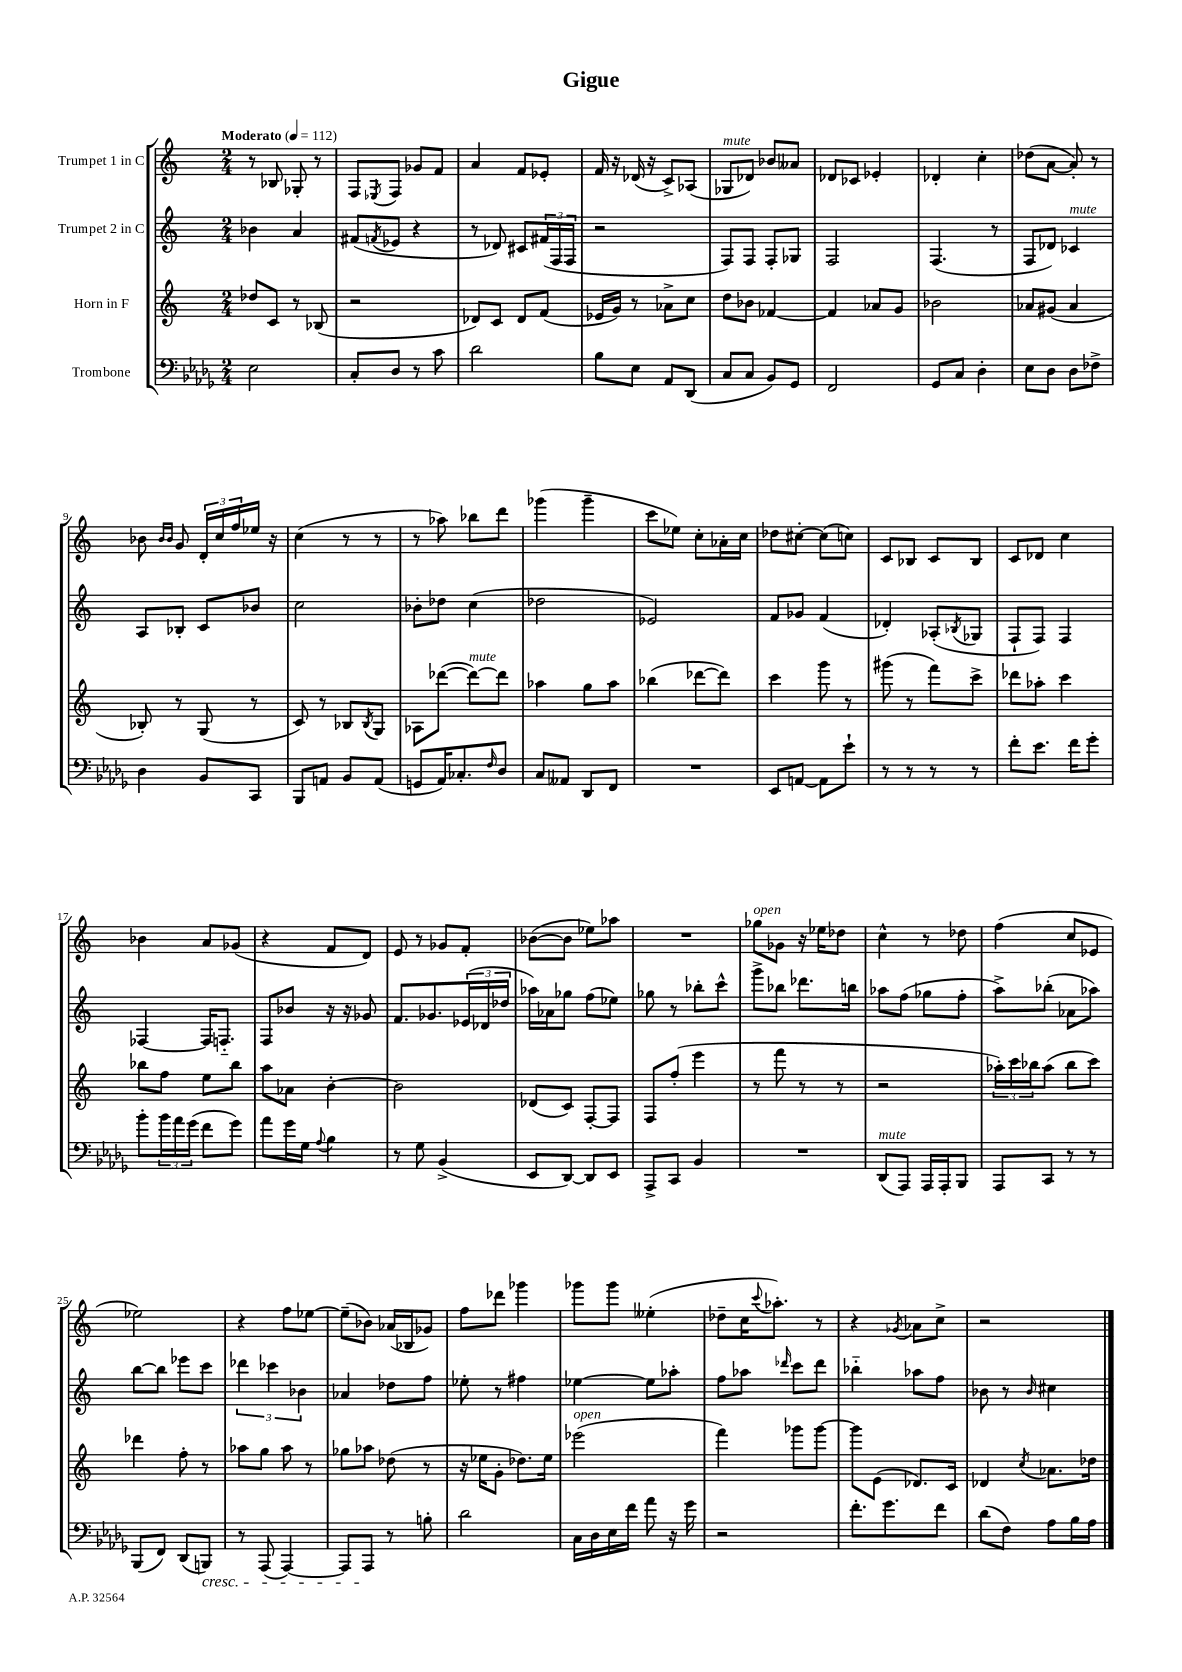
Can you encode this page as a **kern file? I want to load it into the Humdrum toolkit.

**kern	**kern	**kern	**kern
*staff4	*staff3	*staff2	*staff1
*clefF4	*clefG2	*clefG2	*clefG2
*k[b-e-a-d-g-]	*k[]	*k[]	*k[]
*M2/4	*M2/4	*M2/4	*M2/4
*MM112	*MM112	*MM112	*MM112
2E-	8dd-	4b-	8r
.	8c	.	8B-
.	8r	4a	8G-'
.	(8B-	.	8r
=	=	=	=
8C'	2r	(8f#	8F
.	.	8qf	8qE-
8D-	.	8e-	8F
8r	.	4r	8g-
8c	.	.	8f
=	=	=	=
2d-	8d-)	8r	4a
.	8c	8d-)	.
.	8d-	8c#	8f
.	(8f	(24f#	8e-'
.	.	24F	.
.	.	24F	.
=	=	=	=
8B-	16e-	2r	16f
.	16g)	.	16r
8E-	8r	.	(16d-
.	.	.	16r
8AA-	8a-^	.	8c^)
(8DD-	8cc	.	(8A-
=	=	=	=
8C	8dd	8F)	8G-
8C	8b-	8F	8d-)
8BB-)	[4f-	8F'	8b-
8GG-	.	8G-	8a--
=	=	=	=
2FF	4f-]	2F	8d-
.	.	.	8c-
.	8a-	.	4e-'
.	8g	.	.
=	=	=	=
8GG-	2b-	(4.F	4d-'
8C	.	.	.
4D-'	.	.	4cc'
.	.	8r	.
=	=	=	=
8E-	8a-	8F	(8dd-
8D-	(8g#	8d-)	[8a
8D-	4a-	4c-	8a'])
8F-^	.	.	8r
=	=	=	=
4D-	8B-')	8A	8b-
.	.	.	16qqb-
.	.	.	16qqb-
.	8r	8B-'	8g
8BB-	(8G	8c	24d'
.	.	.	24cc
.	.	.	24ff
8CC	8r	8b-	16ee-
.	.	.	16r
=	=	=	=
8BBB-	8c)	2cc	(4cc
8AA	8r	.	.
8BB-	8B-	.	8r
.	8qB-	.	.
(8AA	8G	.	8r
=	=	=	=
8GG	8A-	8b-'	8r
16AA-)	([8ddd-	8dd-	8aa-)
8.C-'	.	.	.
.	8ddd-_)	(4cc	8bb-
16qqF	.	.	.
8D-	8ddd-]	.	8ddd
=	=	=	=
8C	4aa-	2dd-	(4ggg-
8AA--	.	.	.
8DD-	8gg	.	4ggg-~
8FF	8aa-	.	.
=	=	=	=
2r	(4bb-	2e-)	8ccc
.	.	.	8ee-)
.	[8ddd-	.	8cc'
.	8ddd-])	.	16a-'
.	.	.	16cc
=	=	=	=
8EE-	4ccc	8f	8dd-
[8AA	.	8g-	[8cc#'
8AA]	8ggg	(4f	(8cc#]
8e-`	8r	.	8cc)
=	=	=	=
8r	(8ggg#	4d-')	8c
8r	8r	.	8B-
8r	8fff)	(8A-'	8c
.	.	8qB-	.
8r	8ccc^	8G-	8B-
=	=	=	=
8f'	8ddd-	8F`	8c
8.e-	8aa-'	8F)	8d-
.	4ccc	4F	4cc
16f	.	.	.
8g-'	.	.	.
=	=	=	=
8b-'	8bb-	[4F-	4b-
24b-	8ff	.	.
24a-	.	.	.
(24g-	.	.	.
8f	8ee	16F-]	8a
.	.	8.F'~	.
8g-)	8bb-	.	(8g-
=	=	=	=
8a-	8aa	8F	4r
16g-	8a-	8b-	.
16G-	.	.	.
8qqA-	.	.	.
4B-	[4b'	16r	8f
.	.	16r	.
.	.	8g-	8d)
=	=	=	=
8r	2b]	8.f	8e
8G-	.	.	8r
.	.	8.g-	.
(4BB-^	.	.	8g-
.	.	(24e-	8f'
.	.	24d-	.
.	.	24dd-	.
=	=	=	=
8EE-	(8d-	16aa-)	([8b-
.	.	16a-	.
[8DD-)	8c)	8gg-	8b-]
8DD-]	[8F'	(8ff	8ee-)
8EE-	8F]	8ee-)	8aa-
=	=	=	=
8AAA-^	8F	8gg-	2r
8CC	(8ff'	8r	.
4BB-	4eee	8bb-'	.
.	.	8ccc^^	.
=	=	=	=
2r	8r	8ggg^	8gg-
.	8fff	8bb-	8g-
.	8r	8.ddd-	16r
.	.	.	16ee-
.	8r	.	8dd-
.	.	16bb	.
=	=	=	=
(8DD-	2r	8aa-	4cc^^
8AAA-)	.	(8ff	.
16AAA-	.	8gg-	8r
16AAA-'	.	.	.
8BBB-	.	8ff'	8dd-
=	=	=	=
8AAA-	24aa-')	8aa^)	(4ff
.	24ccc	.	.
.	24bb-	.	.
8CC	(8aa-	(8bb-'	.
8r	8bb-	8a-	8cc
8r	8ccc)	8aa-)	8e-
=	=	=	=
(8BBB-	4ddd-	[8bb	2ee-)
8FF)	.	8bb]	.
(8DD-	8ff'	8eee-	.
8BBB)	8r	8ccc	.
=	=	=	=
8r	8aa-	6ddd-	4r
(8AAA-	8gg	.	.
.	.	6ccc-	.
[4AAA-)	8aa-	.	8ff
.	.	6b-	.
.	8r	.	[8ee-
=	=	=	=
8AAA-]	8gg-	4a-	(8ee-~]
8AAA-	8aa-	.	8b-)
8r	(8dd-	8dd-	(16a-
.	.	.	16B-
8B'	8r	8ff	8g-)
=	=	=	=
2d-	16r	8ee-'	8ff
.	16ee-	.	.
.	8g'	8r	8ddd-
.	8.dd-)	4ff#	4ggg-
.	16ee-	.	.
=	=	=	=
16C	(2eee-	[4ee-	8ggg-
16D-	.	.	.
16E-	.	.	8ggg-
16f	.	.	.
8a-	.	8ee-]	(4ee--'
16r	.	8aa-'	.
16g-	.	.	.
=	=	=	=
2r	4fff)	8ff	8dd-~
.	.	8aa-	16cc
.	.	.	8qqccc
.	.	.	8.aa-')
.	.	16qqddd-	.
.	8ggg-	8ccc	.
.	[8ggg-	8ddd-	8r
=	=	=	=
8.f'	8ggg-]	4bb-'~	4r
.	(8e	.	.
8.g-	.	.	.
.	.	.	8qg-
.	8.d-)	8aa-	8a-
8f	.	8ff	8cc^
.	16c	.	.
=	=	=	=
(8d-	4d-	8b-	2r
8F)	.	8r	.
.	8qcc	16qqb-	.
8A-	8.a-	4cc#	.
16B-	.	.	.
16A-	16dd-	.	.
==	==	==	==
*-	*-	*-	*-
